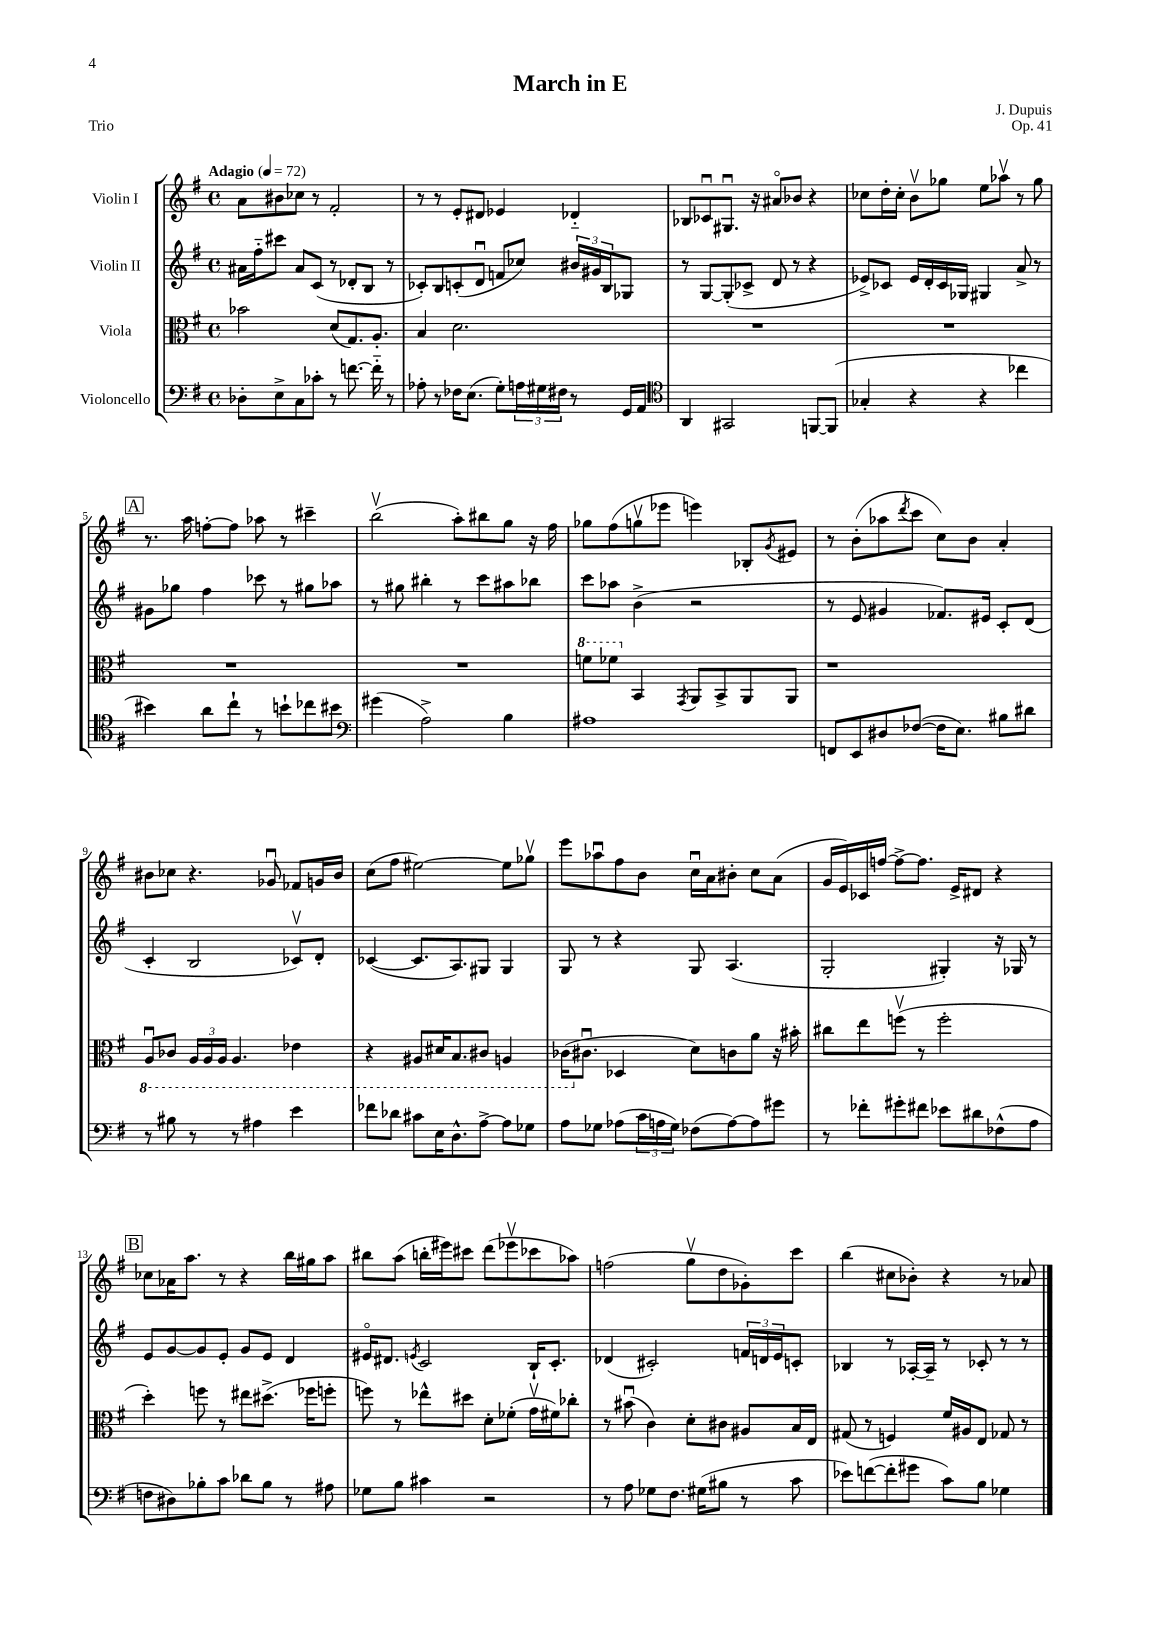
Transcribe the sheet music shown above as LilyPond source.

\header { title = "March in E" composer = "J. Dupuis" opus = "Op. 41" piece = "Trio" }
<<
\new StaffGroup <<
\new Staff = "s0" \with { instrumentName = "Violin I" } {
    \clef treble \key g \major \defaultTimeSignature \time 4/4 \tempo "Adagio" 4 = 72
    a'8 bis'8 ces''8 r8 fis'2-. |
    r8 r8 e'8-. dis'8 ees'4 des'4-_ |
    bes8 ces'8\downbow gis8.\downbow r16 ais'8\flageolet bes'8 r4 |
    ces''8 d''16-. ces''16-. b'8\upbow ges''8 e''8 aes''8\upbow r8 ges''8 |
    \mark \markup { \box "A" } r8. a''16 f''8~-. f''8 aes''8 r8 cis'''4-- |
    b''2\upbow( a''8-.) bis''8 g''8 r16 fis''16 |
    ges''8 fis''8( g''8\upbow ees'''8 e'''4) bes8-. \acciaccatura { g'8 } eis'8 |
    r8 b'8-.( aes''8 \acciaccatura { d'''8 } c'''8 c''8) b'8 a'4-. |
    bis'8 ces''8 r4. ges'8\downbow fes'8 g'16 bis'16 |
    c''8( fis''8 eis''2~) eis''8 ges''8\upbow |
    e'''8 aes''8\downbow fis''8 b'8 c''16\downbow a'16 bis'8-. c''8 a'8( |
    g'16 e'16) ces'16 f''16~ f''8~-> f''8. e'16-> dis'8 r4 |
    \mark \markup { \box "B" } ces''8 aes'16 a''8. r8 r4 b''16 gis''16 a''8 |
    bis''8 a''8( b''16-. eis'''16) cis'''8 d'''8( ees'''8\upbow ces'''8 aes''8) |
    f''2( g''8\upbow d''8 ges'8-.) c'''8 |
    b''4( cis''8 bes'8-.) r4 r8 aes'8 \bar "|." |
}
\new Staff = "s1" \with { instrumentName = "Violin II" } {
    \clef treble \key g \major \defaultTimeSignature \time 4/4
    ais'16 fis''16-_ cis'''8 ais'8 c'8( r8 des'8-. b8 r8 |
    ces'8-.) b8 c'8-.( d'8\downbow f'8 ces''8) \tuplet 3/2 { bis'16 gis'16 b16 } ges8 |
    r8 g8~ g8-.( ces'8-> d'8 r8 r4 |
    ees'8->) ces'8 ees'16 d'16-. ces'16 ges16 gis4 a'8-> r8 |
    \mark \markup { \box "A" } gis'8 ges''8 fis''4 ces'''8 r8 gis''8 aes''8 |
    r8 gis''8 bis''4-. r8 c'''8 ais''8 bes''8 |
    c'''8 aes''8 b'4->( r2 |
    r8 e'8 gis'4 fes'8.) eis'16 c'8-. d'8( |
    c'4-. b2 ces'8\upbow) d'8-. |
    ces'4~( ces'8. a8.) gis8 gis4 |
    g8 r8 r4 g8 a4.( |
    g2-. gis4-.) r16 ges16 r8 |
    \mark \markup { \box "B" } e'8 g'8~ g'8 e'8-. g'8 e'8 d'4 |
    eis'16\flageolet dis'8. \acciaccatura { e'8 } c'2 b16-! c'8.-. |
    des'4( cis'2-.) \tuplet 3/2 { f'16 d'16 e'16 } c'8-. |
    bes4 r8 aes16~-. aes16-- r8 ces'8-. r8 r8 \bar "|." |
}
\new Staff = "s2" \with { instrumentName = "Viola" } {
    \clef alto \key g \major \defaultTimeSignature \time 4/4
    bes'2 d'8( g8.) a8.-. |
    b4 d'2. |
    R1 |
    R1 |
    \mark \markup { \box "A" } R1 |
    R1 |
    \ottava #1 f''8 fes''8 \ottava #0 b,4 \acciaccatura { g,8 } a,8 b,8-> a,8 a,8 |
    r1 |
    \ottava #-1 a,8\downbow ces8 \tuplet 3/2 { a,16 a,16 a,16 } a,4. ees4 |
    r4 ais,8 dis16 b,8. cis8 a,4 |
    ces16( \ottava #0 cis'8.\downbow des4 d'8) c'8 a'8 r16 bis'16-. |
    cis''8 e''8 f''8\upbow( r8 f''2-. |
    \mark \markup { \box "B" } d''4-.) f''8 r8 eis''8 dis''8.->( fes''16 f''8-. |
    f''8) r8 ees''8-^ dis''8 d'8-. fes'8-.( g'16\upbow fis'16) ces''8-. |
    r8 bis'8\downbow( c'4) d'8-. cis'8 ais8 b16 e16 |
    gis8( r8 f4) fis'16 ais16 e8 ges8 r8 \bar "|." |
}
\new Staff = "s3" \with { instrumentName = "Violoncello" } {
    \clef bass \key g \major \defaultTimeSignature \time 4/4
    des8-. e8-> c8 ces'8-. r8 f'8.~ f'16-_ r8 |
    aes8-. r8 fes16 e8.( g8-.) \tuplet 3/2 { a16 gis16 fis16 } r8 g,16 a,16 |
    \clef tenor a,4 gis,2 f,8~ f,8( |
    ges4-. r4 r4 ces''4 |
    \mark \markup { \box "A" } bis'4) a'8 c''8-! r8 b'8-! ces''8 bis'8 |
    \clef bass gis'4( a2->) b4 |
    ais1 |
    f,8 e,8 dis8 fes8~( fes16 e8.) bis8 dis'8 |
    r8 bis8 r8 r8 ais4 e'4 |
    fes'8 des'8 cis'8 e16 d8.-^ a8~-> a8 ges8 |
    a8 ges8 aes8( \tuplet 3/2 { c'16 a16 ges16) } fes8( a8~) a8 gis'8 |
    r8 fes'8-. gis'8-. fis'8 ees'8 dis'8 fes8-^( a8 |
    \mark \markup { \box "B" } f8 dis8) bes8-. c'8 des'8 bes8 r8 ais8 |
    ges8 b8 cis'4 r2 |
    r8 a8 ges8 fis8. gis16( bis8 r8 c'8 |
    ees'8) f'8~( f'8-. gis'8 c'8) b8 ges4 \bar "|." |
}
>>
>>
